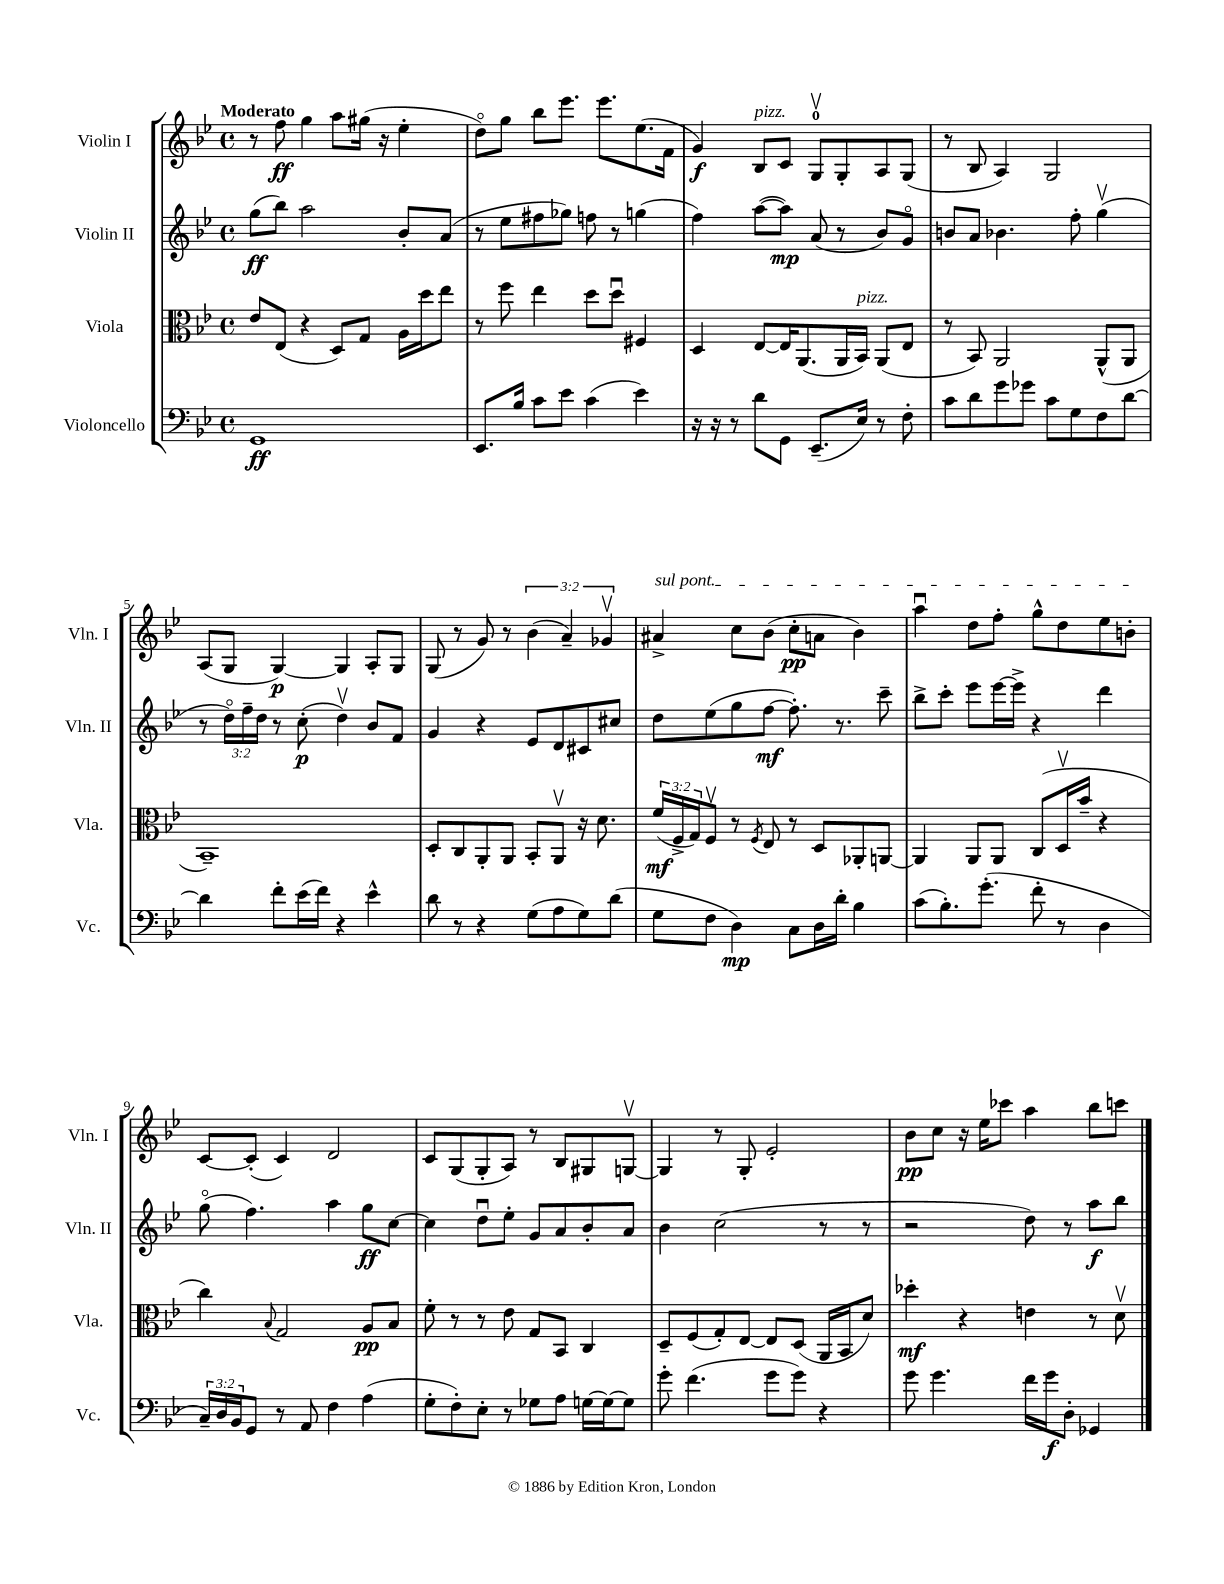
<<
\new StaffGroup <<
\new Staff = "s0" \with { instrumentName = "Violin I" shortInstrumentName = "Vln. I" } {
    \clef treble \key bes \major \defaultTimeSignature \time 4/4 \override Staff.TupletNumber.text = #tuplet-number::calc-fraction-text \tempo "Moderato"
    r8 f''8\ff g''4 a''8 gis''16( r16 ees''4-. |
    d''8\flageolet) g''8 bes''8 ees'''8. ees'''8. ees''8.( f'16 |
    g'4\f) bes8^\markup { \italic "pizz." } c'8 g8-0\upbow g8-. a8 g8( |
    r8 bes8 a4) g2 |
    a8( g8 g4~\p) g4 a8-. g8 |
    g8( r8 g'8) r8 \tuplet 3/2 { bes'4( a'4--) ges'4\upbow } |
    \once \override TextSpanner.bound-details.left.text = \markup { \italic "sul pont." } ais'4->\startTextSpan c''8 bes'8( c''8-.\pp a'8 bes'4) |
    a''4\downbow d''8 f''8-. g''8-^ d''8 ees''8 b'8-.\stopTextSpan |
    c'8~ c'8-.( c'4) d'2 |
    c'8 g8( g8-. a8) r8 bes8 gis8 g8~\upbow |
    g4 r8 g8-. ees'2-. |
    bes'8\pp c''8 r16 ees''16 ces'''8 a''4 bes''8 c'''8 \bar "|." |
}
\new Staff = "s1" \with { instrumentName = "Violin II" shortInstrumentName = "Vln. II" } {
    \clef treble \key bes \major \defaultTimeSignature \time 4/4 \override Staff.TupletNumber.text = #tuplet-number::calc-fraction-text
    g''8\ff( bes''8) a''2 bes'8-. a'8( |
    r8 ees''8 fis''8 ges''8) f''8 r8 g''4( |
    f''4) a''8~( a''8\mp) a'8( r8 bes'8) g'8\flageolet |
    b'8 a'8 bes'4. f''8-. g''4\upbow( |
    r8 \tuplet 3/2 { d''16\flageolet) f''16-- d''16 } r8 c''8-.\p( d''4\upbow) bes'8 f'8 |
    g'4 r4 ees'8 d'8 cis'8 cis''8 |
    d''8 ees''8( g''8 f''8~\mf f''8.-.) r8. c'''8-- |
    bes''8-> c'''8-. ees'''8 ees'''16~ ees'''16-> r4 d'''4 |
    g''8\flageolet( f''4.) a''4 g''8\ff c''8~ |
    c''4 d''8\downbow ees''8-. g'8 a'8 bes'8-. a'8 |
    bes'4 c''2( r8 r8 |
    r2 d''8) r8 a''8\f bes''8 \bar "|." |
}
\new Staff = "s2" \with { instrumentName = "Viola" shortInstrumentName = "Vla." } {
    \clef alto \key bes \major \defaultTimeSignature \time 4/4 \override Staff.TupletNumber.text = #tuplet-number::calc-fraction-text
    ees'8 ees8( r4 d8) g8 a16 d''16 ees''8 |
    r8 f''8 ees''4 d''8 d''8\downbow fis4 |
    d4 ees8~ ees16 a,8.( a,16 bes,16^\markup { \italic "pizz." }) a,8( ees8 |
    r8 bes,8) a,2 a,8-^( a,8 |
    bes,1--) |
    d8-. c8 a,8-. a,8 bes,8-. a,8\upbow r16 d'8. |
    \tuplet 3/2 { f'16\mf( f16-> g16) } f8\upbow r8 \acciaccatura { f8 } ees8 r8 d8 aes,8-. a,8~ |
    a,4 a,8 a,8 c8( d16\upbow bes'16-- r4 |
    c''4) \appoggiatura { bes8 } g2 a8\pp bes8 |
    f'8-. r8 r8 ees'8 g8 bes,8 c4 |
    d8-- f8( g8-.) ees8~ ees8 d8( a,16 bes,16 d'8) |
    des''4-.\mf r4 e'4 r8 d'8\upbow \bar "|." |
}
\new Staff = "s3" \with { instrumentName = "Violoncello" shortInstrumentName = "Vc." } {
    \clef bass \key bes \major \defaultTimeSignature \time 4/4 \override Staff.TupletNumber.text = #tuplet-number::calc-fraction-text
    g,1\ff |
    ees,8. bes16 c'8 ees'8 c'4( ees'4) |
    r16 r16 r8 d'8 g,8 ees,8.--( ees16) r8 f8-. |
    c'8 d'8 g'8 ges'8 c'8 g8 f8 d'8~ |
    d'4 f'8-. ees'16( f'16) r4 ees'4-^ |
    d'8 r8 r4 g8( a8 g8) d'8( |
    g8 f8 d4\mp) c8 d16 d'16-. bes4 |
    c'8( bes8.-.) g'8.-.( f'8-. r8 d4 |
    \tuplet 3/2 { c16--) d16 bes,16 } g,8 r8 a,8 f4 a4( |
    g8-. f8-.) ees8-. r8 ges8 a8 g16~ g16~ g8 |
    g'8-. f'4.( g'8 g'8) r4 |
    g'8 g'4. f'16 g'16\f d8-. ges,4 \bar "|." |
}
>>
>>
